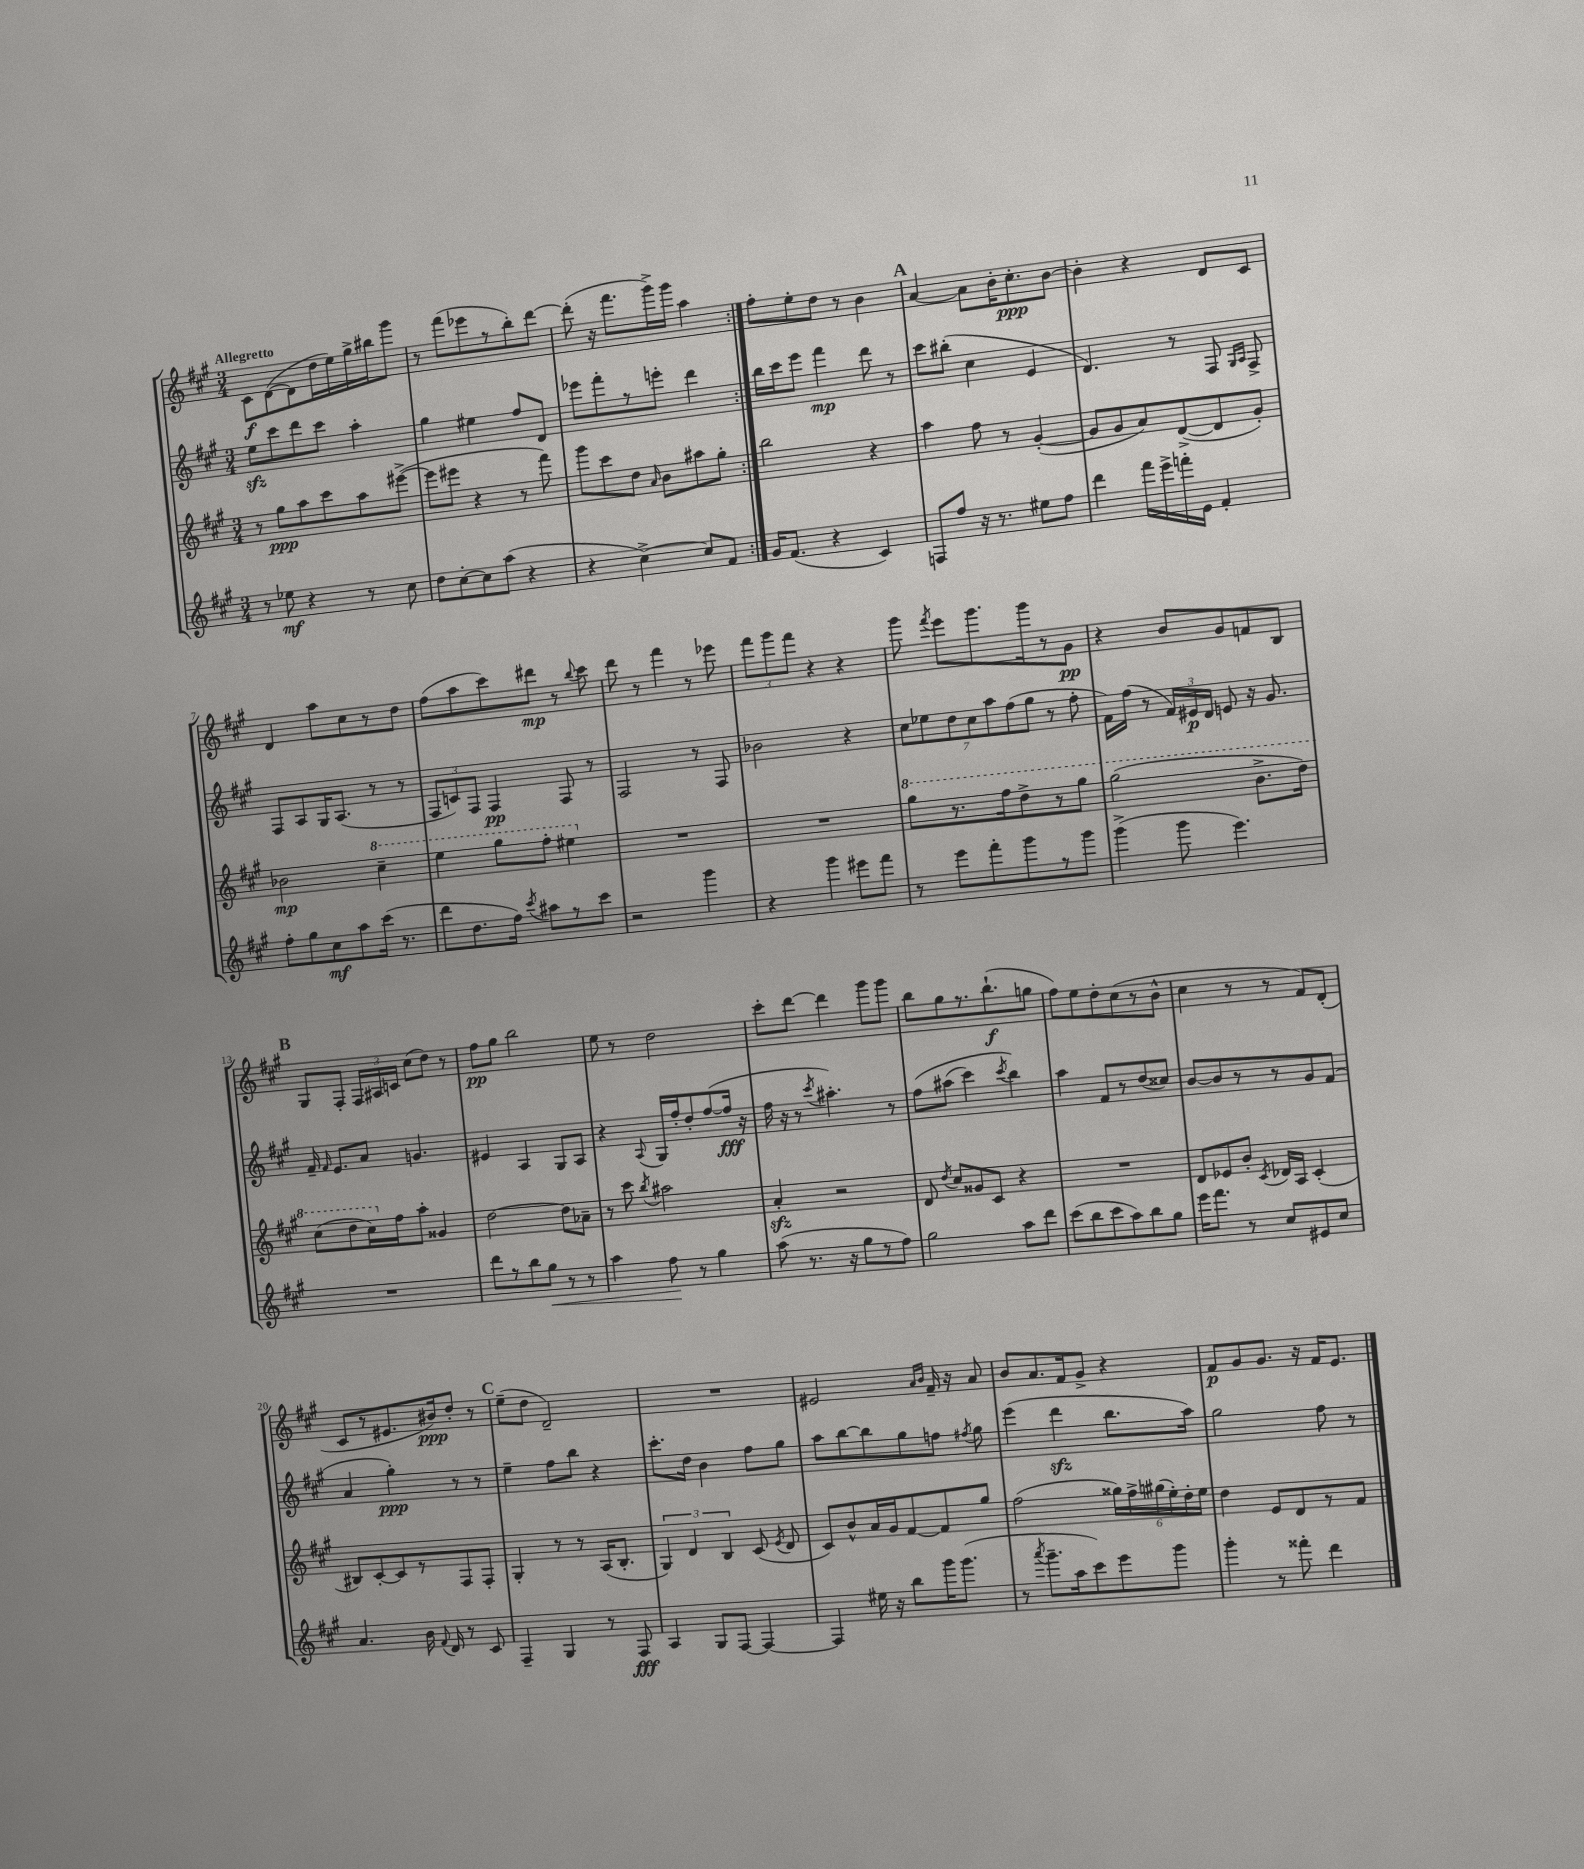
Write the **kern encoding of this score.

**kern	**kern	**kern	**kern
*staff4	*staff3	*staff2	*staff1
*clefG2	*clefG2	*clefG2	*clefG2
*k[f#c#g#]	*k[f#c#g#]	*k[f#c#g#]	*k[f#c#g#]
*M3/4	*M3/4	*M3/4	*M3/4
8r	8r	8ee	8c#
8ee-	8gg#	8ccc#	([8d
4r	8aa	8ddd	8d]
.	8ccc#	8ccc#	16dd
.	.	.	16ee)
8r	8aa	4aa'	16gg#^
.	.	.	16bb#
8cc#	([8eee#^	.	8ggg#
=	=	=	=
8dd	8eee#]	4gg#	8r
[8cc#'	8eee#	.	(8fff#
8cc#]	4r	4ee#	8eee-
(8aa	.	.	8r
4r	8r	8ff#	8bb')
.	8fff#)	8d	[8ddd
=	=	=	=
4r	8ggg#	8eee-	(8ddd']
.	8ccc#	8fff#'	16r
.	.	.	8.fff#
[4cc#^)	8dd	8r	.
.	16qqa	.	.
.	8b	8eee'	16ggg#^)
.	.	.	16ggg#
8cc#]	8aa#	4ddd	4aa
8f#	8gg#'	.	.
=:|!	=:|!	=:|!	=:|!
16g#	2bb	16bb	8ff#'
(8.f#	.	16ccc#	.
.	.	8eee	8ee'
4r	.	4fff#	8dd
.	.	.	8r
4c#)	4r	8ddd	4b
.	.	8r	.
=	=	=	=
8F	4aa	8ccc#	[4a
8ff#	.	(8bb#'	.
16r	8ff#	4cc#	8a]
8.r	.	.	.
.	8r	.	16b'
.	.	.	8.cc#'
8ee#	([4g#'	4e	.
8ff#	.	.	[8b
=	=	=	=
4ddd	8g#]	4.d)	4b']
.	8g#	.	.
16fff#	8a)	.	4r
16eee^	.	.	.
16fff'	([8d^	8r	.
16e	.	.	.
4f#'	8d]	8F#	8d
.	.	16qqG#	.
.	.	16qqA	.
.	8g#')	8F#^	8c#
=	=	=	=
8ff#'	2b-	8F#	4d
8gg#	.	8A	.
8cc#	.	16G#	8aa
.	.	(8.A	.
8aa	.	.	8cc#
(16ccc#	4ccc#~	8r	8r
8.r	.	.	.
.	.	8r	8dd
=	=	=	=
8ddd	4eee	12F#	(8ff#
.	.	12c)	.
8.dd	.	.	8aa
.	.	12F#	.
.	8ggg#	4F#	8ccc#)
16ff#)	.	.	.
8qccc#	.	.	.
8aa#	8fff#'	.	8ddd#
8r	4eee#	8F#	8r
.	.	.	8qqbb
8ccc#	.	8r	8ccc#
=	=	=	=
2r	2.r	2F#	8ddd
.	.	.	8r
.	.	.	4fff#
4ggg#	.	8r	8r
.	.	8F#	8eee-
=	=	=	=
4r	2.r	2b-	12fff#
.	.	.	12ggg#
.	.	.	12fff#
4ggg#	.	.	4r
8eee#	.	4r	4r
8fff#	.	.	.
=	=	=	=
8r	8ggg#	14cc#	8ggg#
.	.	14ee-	.
.	.	.	8qfff#
8eee	8.r	.	8eee
.	.	14dd	.
.	.	14cc#	.
8fff#'	.	.	8.ggg#
.	.	14aa	.
.	16fff#	.	.
.	.	(14ff#	.
8ggg#	8ddd^	.	.
.	.	14gg#	.
.	.	.	16ggg#
8r	8r	8r	8r
8ggg#	8ggg#	8ff#'	8g#
=	=	=	=
(4ggg#^	(2ggg#	16f#)	4r
.	.	(16ff#	.
.	.	8r	.
8ggg#	.	24f#)	8b
.	.	24e#	.
.	.	24d	.
4.eee)	.	8e	8g#
.	8.bb^	16r	8f
.	.	8.g#	.
.	.	.	8B
.	16ddd)	.	.
=	=	=	=
2.r	(8ccc#	16f#~	8G#
.	.	16qqf#	.
.	.	8.e	.
.	8ddd	.	8F#'
.	16ccc#)	8a	24F#
.	.	.	24A#
.	16ff#	.	.
.	.	.	24c
.	8aa'	4.g	(8cc#
.	4g##	.	8dd)
.	.	.	8r
=	=	=	=
8ddd	[2dd	4e#	8ff#
8r	.	.	8gg#
8bb	.	4A	2bb
8gg#	.	.	.
8r	8dd]	8G#	.
8r	8a-~	8A	.
=	=	=	=
4aa	8r	4r	8ee
.	8ccc#	.	8r
.	8qbb	8qqA	.
8ff#	2aa#	16G#	2dd
.	.	16ff#'	.
8r	.	8dd'	.
4gg#	.	([8ff#	.
.	.	16ff#]	.
.	.	16r	.
=	=	=	=
(8aa	4a'	16ff#	8ccc#'
.	.	16r	.
8.r	.	8r	[8ddd
.	.	8qccc#	.
.	2r	4.aa#')	4ddd]
16r	.	.	.
8gg#	.	.	.
8r	.	.	8ggg#
8ff#)	.	8r	8ggg#
=	=	=	=
2gg#	8d	&(8ff#	8bb
.	8qdd	.	.
.	8cc#	(8aa#	8gg#
.	8g##	4ccc#)	8.r
.	8c#	.	.
.	.	.	(8.bb`
.	.	8qccc#	.
8aa	4r	4bb&)	.
8ddd	.	.	8gg
=	=	=	=
(8ccc#	2.r	4aa	8ff#)
8bb	.	.	8ee
8ccc#	.	8f#	8dd'
8aa)	.	8r	(8cc#
8bb	.	(8dd	8r
8gg#	.	8cc##)	8b^^
=	=	=	=
16eee	8d	[8b	4cc#
8.fff#	.	.	.
.	8e-	8b]	.
8r	8b'	8r	8r
.	8qc#	.	.
8cc#	16d-	8r	8r
.	16A	.	.
8e#	(4c#'	8g#	8f#)
8cc#	.	(8f#	(8d'
=	=	=	=
4.a	8B#)	4a	8c#
.	[8c#'	.	8r
.	8c#]	4gg#')	8.e#
16b	8r	.	.
8qqf#	.	.	.
16d	.	.	16b#)
8r	8F#	8r	8dd'
8c#	8F#'	8r	8r
=	=	=	=
4F#~	4G#'	4ee~	(8ee~
.	.	.	8dd
4G#	8r	8ff#	2d~)
.	8r	8bb	.
8r	(16A	4r	.
.	8.B'	.	.
8F#	.	.	.
=	=	=	=
4A	6G#)	8.ccc#'	2.r
.	6d	.	.
.	.	16dd	.
8G#	.	4b	.
.	6B	.	.
[8F#	.	.	.
4F#_	(8c#	8ff#	.
.	8qe	.	.
.	8d	8gg#	.
=	=	=	=
4F#]	8c#)	8aa	2e#
.	8b^^	[8bb	.
16ee#	16a	8bb]	.
16r	16g#	.	.
8bb	[8f#	8gg#	.
.	.	.	16qqa
.	.	.	16qqb
16ggg#	8f#]	8ff	16f#~
(8.ggg#	.	.	16r
.	.	8qff#	.
.	8gg#	8gg#	8a
=	=	=	=
8r	(2ff#	(4eee	8b
8qaaa	.	.	.
8.ggg#~	.	.	8.a
.	.	4ddd	.
16aa	.	.	16f#
8ccc#)	.	.	8g#^
8eee	24gg##)	8.bb	4r
.	24ff#^	.	.
.	(24gg#	.	.
8ggg#	24ee')	.	.
.	24dd'	.	.
.	.	16aa)	.
.	24ee	.	.
=	=	=	=
4ggg#'	4dd	2gg#	8f#
.	.	.	8g#
8r	8e	.	8.g#
8fff##'	8d	.	.
.	.	.	16r
4ddd	8r	8ff#	16f#
.	.	.	8.e
.	8f#	8r	.
==	==	==	==
*-	*-	*-	*-
